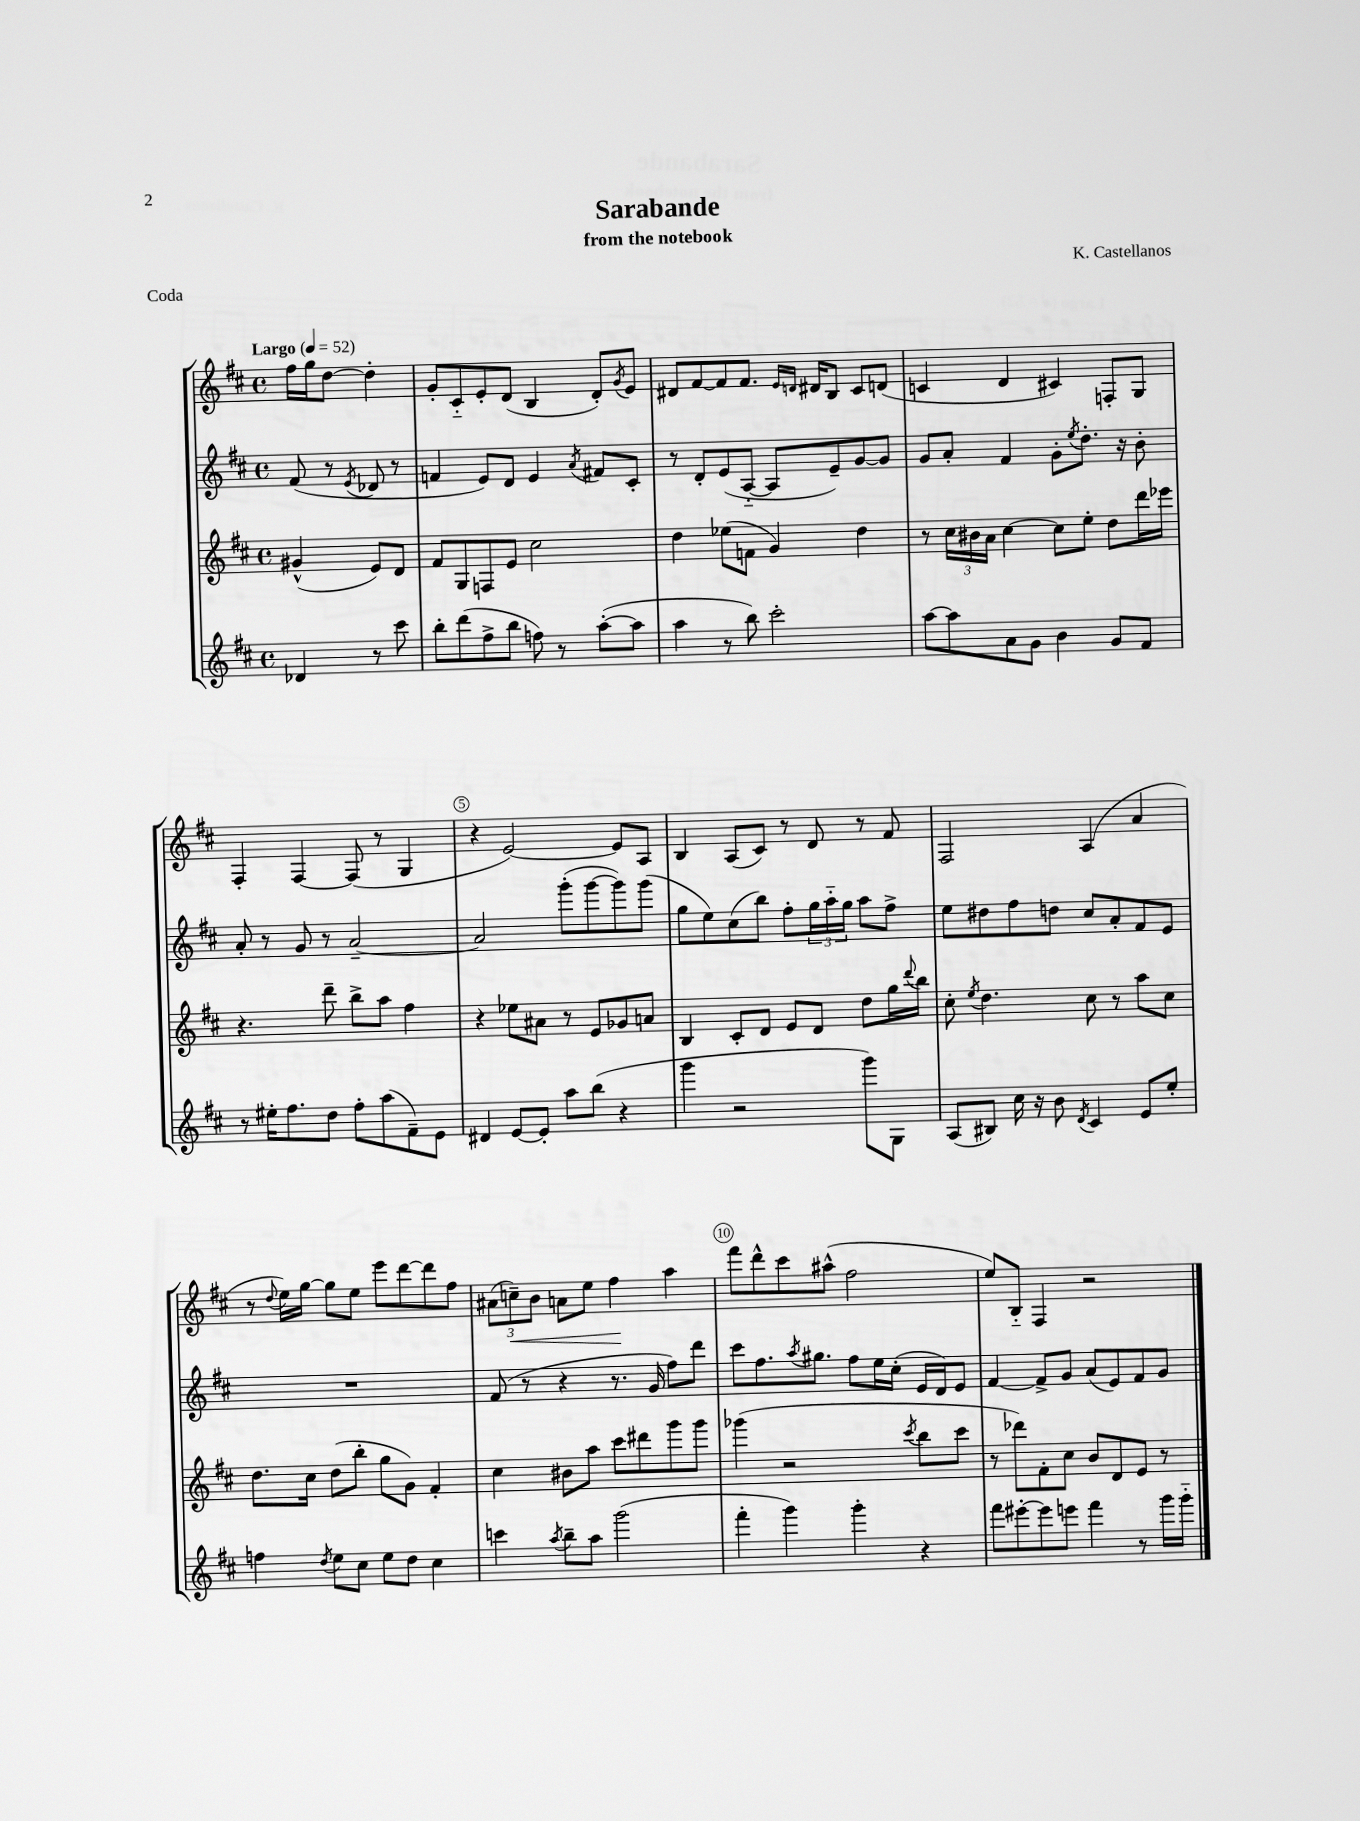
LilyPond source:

\header { title = "Sarabande" composer = "K. Castellanos" subtitle = "from the notebook" piece = "Coda" }
<<
\new StaffGroup <<
\new Staff = "s0" {
    \clef treble \key d \major \defaultTimeSignature \time 4/4 \partial 2 \tempo "Largo" 4 = 52
    fis''16 g''16 d''8~ d''4-. |
    g'8-. cis'8-_ e'8-. d'8( b4 d'8-.) \acciaccatura { g'8 } e'8 |
    dis'8 fis'8~ fis'8 fis'8. \grace { e'16 d'16 } dis'16 b8 cis'8 d'8( |
    c'4 d'4 cis'4) f8-. g8 |
    fis4-. fis4~ fis8( r8 g4 |
    r4 e'2~) e'8 a8 |
    b4 a8( cis'8) r8 d'8 r8 fis'8 |
    fis2 a4( a'4 |
    r8 \appoggiatura { d''8 } e''16) g''16~ g''8 e''8 e'''8 d'''8~ d'''8 fis''8 |
    \tuplet 3/2 { ais'8( c''8--\<) b'8 } a'8 e''8 fis''4\! a''4 |
    fis'''8 d'''8-^ cis'''8 ais''8-^( fis''2 |
    e''8) b8-_ fis4 r2 \bar "|." |
}
\new Staff = "s1" {
    \clef treble \key d \major \defaultTimeSignature \time 4/4 \partial 2
    fis'8( r8 \acciaccatura { e'8 } des'8 r8 |
    f'4 e'8) d'8 e'4 \acciaccatura { a'8 } fis'8 cis'8-. |
    r8 d'8-. e'8( a8~-_ a8 e'8--) g'8~ g'8 |
    g'8 a'8-. fis'4 g'8-. \acciaccatura { e''8 } d''8.-. r16 b'8-. |
    a'8-. r8 g'8 r8 a'2~-- |
    a'2 g'''8-.( g'''8~ g'''8) g'''8( |
    g''8 e''8) cis''8( b''8) fis''8-. \tuplet 3/2 { g''16 a''16-_ g''16 } a''8 fis''8-> |
    e''8 dis''8 fis''8 d''8 cis''8 a'8-. fis'8 e'8 |
    R1 |
    fis'8( r8 r4 r8. g'16 fis''8) d'''8 |
    cis'''8 fis''8. \acciaccatura { a''8 } gis''8. fis''8 e''16 cis''16-.( e'16 d'16) e'8 |
    fis'4~ fis'8-> g'8 a'8( e'8) fis'8 g'8 \bar "|." |
}
\new Staff = "s2" {
    \clef treble \key d \major \defaultTimeSignature \time 4/4 \partial 2
    gis'4-^( e'8) d'8 |
    fis'8 g8 f8 e'8 cis''2 |
    d''4 ees''8( f'8 g'4) d''4 |
    r8 \tuplet 3/2 { cis''16 bis'16 a'16 } cis''4~ cis''8 e''8-. d''8 d'''16 ees'''16 |
    r4. d'''8-- b''8-> a''8 fis''4 |
    r4 ees''8 ais'8 r8 e'8 ges'8 a'8 |
    b4 cis'8-. d'8 e'8 d'8 d''8 g''16 \appoggiatura { d'''8 } b''16 |
    cis''8-. \acciaccatura { e''8 } d''4. cis''8 r8 a''8 cis''8 |
    d''8. cis''16 d''8( b''8-. g''8 g'8) fis'4-. |
    cis''4 bis'8 a''8 cis'''8 dis'''8 g'''8 g'''8 |
    ges'''4( r2 \acciaccatura { cis'''8 } b''8 cis'''8 |
    r8 des'''8) fis'8-. cis''8 b'8 d'8 e'8 r8 \bar "|." |
}
\new Staff = "s3" {
    \clef treble \key d \major \defaultTimeSignature \time 4/4 \partial 2
    des'4 r8 cis'''8 |
    b''8-. d'''8( fis''8-> b''8 f''8) r8 a''8~-.( a''8 |
    a''4 r8 b''8) cis'''2-. |
    a''8~ a''8 a'8 g'8 b'4 g'8 fis'8 |
    r8 eis''16-. fis''8. d''8 fis''8-. a''8( fis'8--) e'8 |
    dis'4 e'8~ e'8-. a''8 b''8( r4 |
    g'''4 r2 g'''8) g8 |
    a8( bis8) cis''16 r16 b'8 \acciaccatura { d'8 } cis'4 e'8 e''8-. |
    f''4 \acciaccatura { d''8 } e''8 cis''8 e''8 d''8 cis''4 |
    c'''4 \acciaccatura { a''8 } b''8-- a''8 g'''2( |
    fis'''4-. g'''4) g'''4-. r4 |
    fis'''8 eis'''8~-. eis'''8 e'''8 fis'''4 r8 g'''16 g'''16-_ \bar "|." |
}
>>
>>
\layout { \context { \Score \override BarNumber.break-visibility = ##(#f #t #t) barNumberVisibility = #(every-nth-bar-number-visible 5) \override BarNumber.stencil = #(make-stencil-circler 0.1 0.3 ly:text-interface::print) } }
